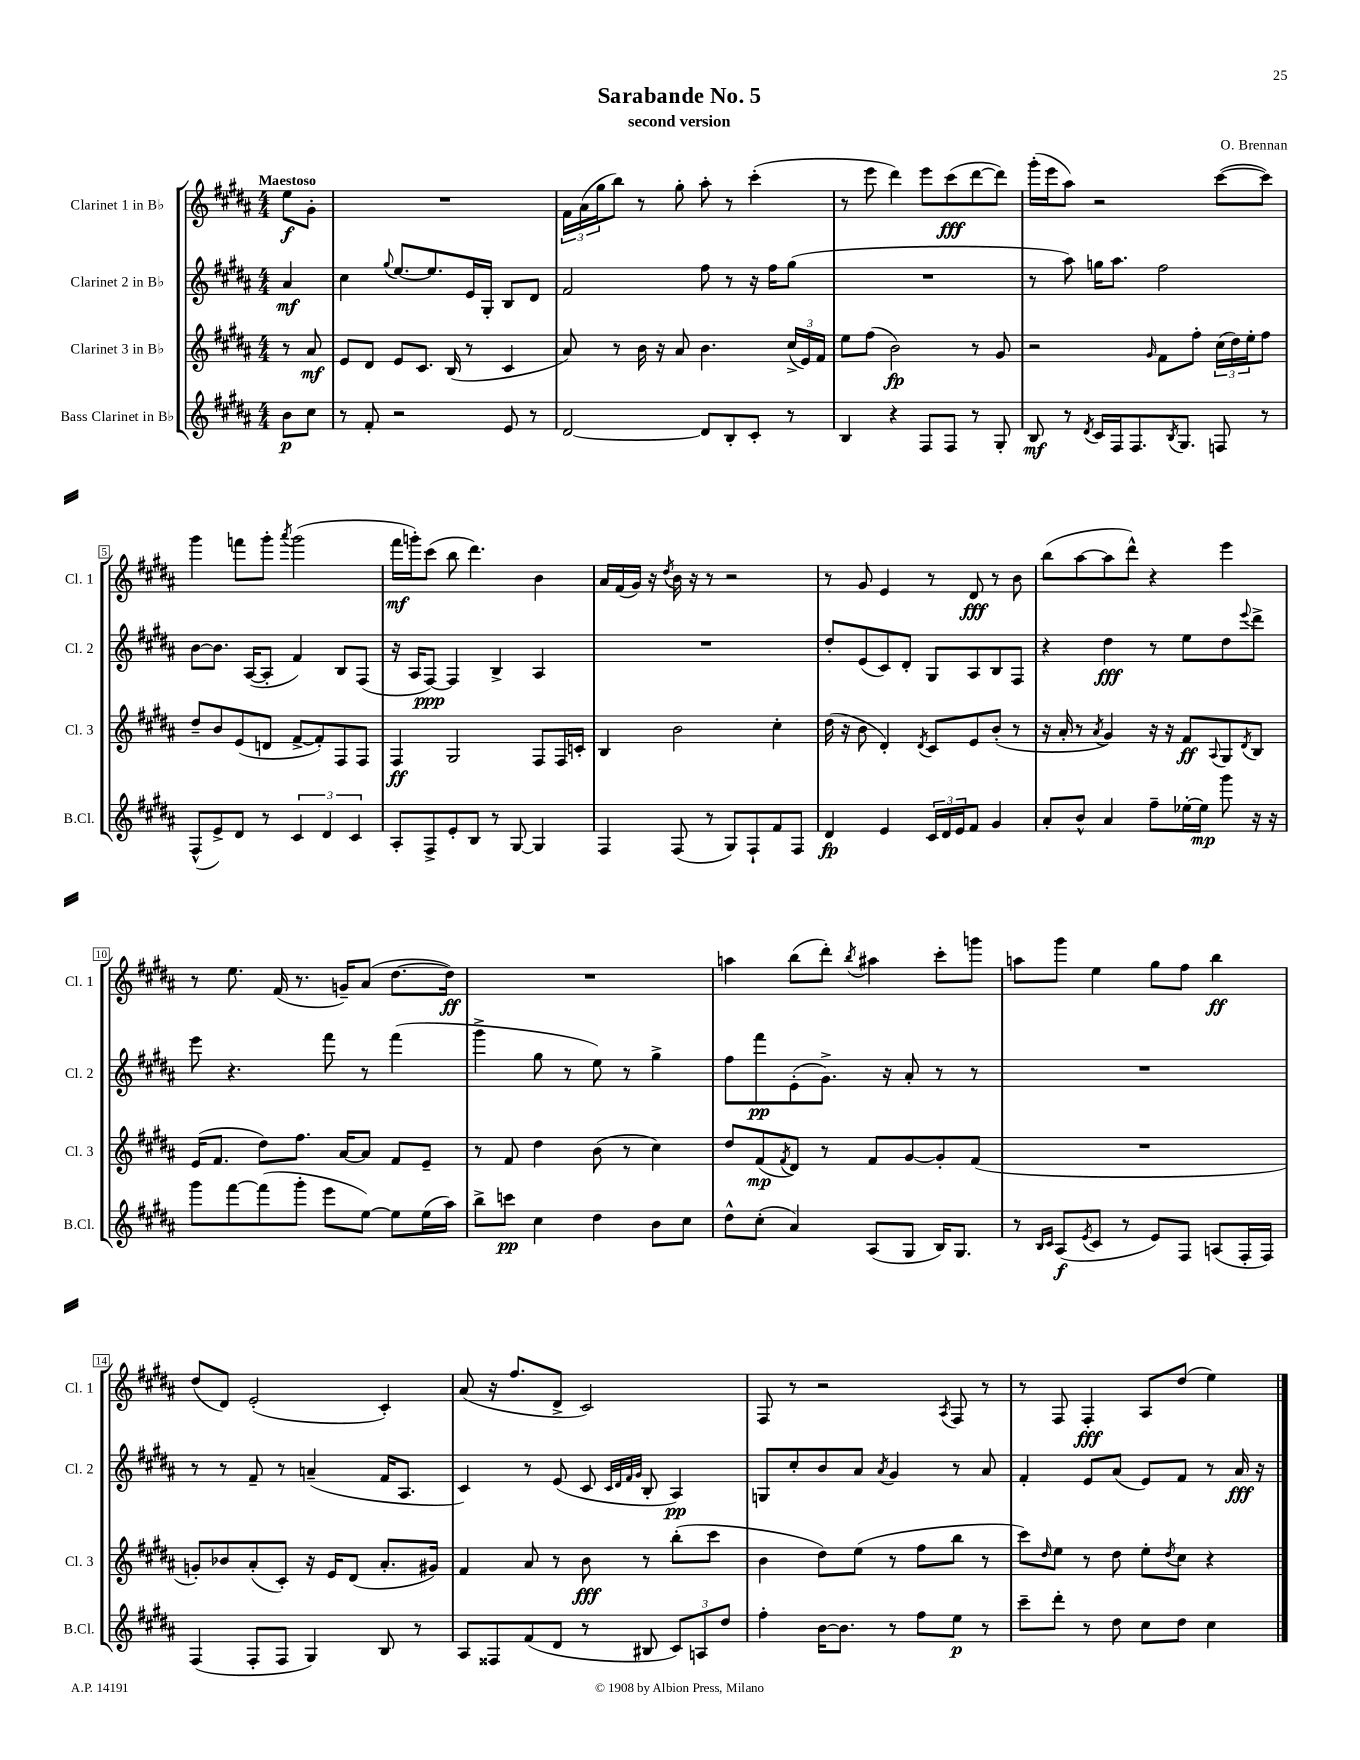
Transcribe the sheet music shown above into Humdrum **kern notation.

**kern	**kern	**kern	**kern
*staff4	*staff3	*staff2	*staff1
*clefG2	*clefG2	*clefG2	*clefG2
*k[f#c#g#d#a#]	*k[f#c#g#d#a#]	*k[f#c#g#d#a#]	*k[f#c#g#d#a#]
*M4/4	*M4/4	*M4/4	*M4/4
8b\L	8r	4a#/	8ee\L
8cc#\J	8a#/	.	8g#'\J
=	=	=	=
8r	8e/L	4cc#\	1r
8f#'/	8d#/J	.	.
.	.	8qqgg#/	.
2r	8e/L	[8.ee/L	.
.	8.c#/J	.	.
.	.	8.ee/]	.
.	(16B/	.	.
.	8r	16e/L	.
.	.	16G#'/JJ	.
8e/	4c#/	8B/L	.
8r	.	8d#/J	.
=	=	=	=
[2d#/	8a#/)	2f#/	24f#\LL
.	.	.	(24a#\
.	.	.	24gg#\J
.	8r	.	8bb\J)
.	16b\	.	8r
.	16r	.	.
.	8a#/	.	8gg#'\
8d#/]L	4.b\	8ff#\	8aa#'\
8B'/	.	8r	8r
8c#'/J	.	16r	(4ccc#'\
.	.	16ff#\LK	.
8r	(24cc#^/LL	(8gg#\J	.
.	24e/)	.	.
.	24f#/JJ	.	.
=	=	=	=
4B/	8ee\L	1r	8r
.	(8ff#\J	.	8eee\
4r	2b\)	.	4ddd#\)
8F#/L	.	.	8eee\L
8F#/J	.	.	(8ccc#\
8r	8r	.	[8ddd#\
8G#'/	8g#/	.	8ddd#\]J)
=	=	=	=
8B/	2r	8r	(16ggg#'\LL
.	.	.	16eee\J
8r	.	8aa#\)	8aa#\J)
8qd#/	.	.	.
16c#/LL	.	16gg\LK	2r
16F#/J	.	8.aa#\J	.
8.F#/	.	.	.
.	16qqg#/	.	.
.	8f#\L	2ff#\	.
8qB/	.	.	.
8.G#/J	.	.	.
.	8ff#'\J	.	.
8F/	(24cc#\LL	.	([8ccc#\L
.	24dd#\)	.	.
.	24ee'\J	.	.
8r	8ff#\J	.	8ccc#\]J)
=	=	=	=
(8F#^^/L	8dd#~/L	[8b\L	4ggg#\
8e^/)	8b/	8.b\]J	.
8d#/J	(8e/	.	8fff\L
.	.	([16A#/LK	.
8r	8d/J	8A#'/]J	8ggg#'\J
.	.	.	8qaaa#/
6c#/	[8f#^/L	4f#/)	(2ggg#\
.	8f#'/])	.	.
6d#/	.	.	.
.	8F#/	8B/L	.
6c#/	.	.	.
.	8F#/J	(8F#/J	.
=	=	=	=
8A#'/L	4F#/	16r	16fff#\LL
.	.	16A#/LK	16ggg'\J)
8F#^/	.	[8F#/J)	(8ccc#\J
8e'/	2G#/	4F#/]	8bb\
8B/J	.	.	4.ddd#\)
8r	.	4B^/	.
[8G#/	.	.	.
4G#/]	8F#/L	4A#/	4b\
.	16F#/L	.	.
.	16c'/JJ	.	.
=	=	=	=
4F#/	4B/	1r	16a#/LL
.	.	.	(16f#/
.	.	.	16g#/JJ)
.	.	.	16r
.	.	.	8qdd#/
(8F#/	2b\	.	16b\
.	.	.	16r
8r	.	.	8r
8G#/L)	.	.	2r
8F#`/	.	.	.
8f#/	4cc#'\	.	.
8F#/J	.	.	.
=	=	=	=
4d#/	(16dd#\	8dd#'/L	8r
.	16r	.	.
.	8b\	(8e/	8g#/
4e/	4d#'/)	8c#/)	4e/
.	.	8d#'/J	.
.	8qd#/	.	.
24c#/LL	8c#/L	8G#/L	8r
24d#/	.	.	.
24e/J	.	.	.
8f#/J	8e/	8A#/	8d#/
4g#/	(8b'/J	8B/	8r
.	8r	8F#/J	8b\
=	=	=	=
8a#'/L	16r	4r	(8bb\L
.	16a#'/	.	.
8b^^/J	8r	.	[8aa#\
.	8qa#/	.	.
4a#/	4g#/)	4dd#\	8aa#\]
.	.	.	8ddd#^^\J)
8ff#~\L	16r	8r	4r
.	16r	.	.
[16ee-'\L	8f#/L	8ee\L	.
16ee-\]JJ	.	.	.
.	8qqA#/	.	.
8ggg#\	8G#/	8dd#\	4eee\
.	8qd#/	8qqeee/	.
16r	8B/J	8ddd#^\J	.
16r	.	.	.
=	=	=	=
8ggg#\L	(16e/LK	8eee\	8r
.	8.f#/J	.	.
[8fff#\	.	4.r	8.ee\
(8fff#\]	8dd#\L)	.	.
.	.	.	(16f#/
8ggg#'\J	8.ff#\J	.	8.r
8eee\L	.	8fff#\	.
.	[16a#/LK	.	16g~/LK)
[8ee\J)	8a#/]J	8r	(8a#/J
8ee\]L	8f#/L	(4fff#\	[8.dd#\L
(16ee\L	8e~/J	.	.
16aa#\JJ)	.	.	16dd#\]Jk)
=	=	=	=
8bb^\L	8r	4ggg#^\	1r
8ccc\J	8f#/	.	.
4cc#\	4dd#\	8gg#\	.
.	.	8r	.
4dd#\	(8b\	8ee\)	.
.	8r	8r	.
8b\L	4cc#\)	4gg#^\	.
8cc#\J	.	.	.
=	=	=	=
8dd#^^\L	8dd#/L	8ff#\L	4aa\
(8cc#'\J	(8f#/	8fff#\	.
.	8qf#/	.	.
4a#/)	8d#/J)	(8e'\	(8bb\L
.	8r	8.g#^\J)	8ddd#'\J)
.	.	.	8qbb/
(8A#/L	8f#/L	.	4aa#\
.	.	16r	.
8G#/J	[8g#/	8a#'/	.
16B/LK)	8g#'/]	8r	8ccc#'\L
8.G#/J	.	.	.
.	(8f#/J	8r	8ggg\J
=	=	=	=
8r	1r	1r	8aa\L
16qqB/LL	.	.	.
16qqc#/JJ	.	.	.
(8A#/L	.	.	8ggg#\J
8qe/	.	.	.
8c#/J	.	.	4ee\
8r	.	.	.
8e/L)	.	.	8gg#\L
8F#/J	.	.	8ff#\J
(8A/L	.	.	4bb\
16F#'/L	.	.	.
16F#/JJ)	.	.	.
=	=	=	=
(4F#/	8g'/L)	8r	(8dd#/L
.	8b-/	8r	8d#/J)
8F#'/L	(8a#'/	8f#~/	(2e'/
8F#/J	8c#'/J)	8r	.
4G#/)	16r	(4a~/	.
.	16e/LK	.	.
.	(8d#/J	.	.
8B/	8.a#'/L	16f#/LK	4c#'/)
.	.	8.A#/J	.
8r	.	.	.
.	16g#/Jk)	.	.
=	=	=	=
8A#/L	4f#/	4c#/)	(8a#/
8F##/	.	.	16r
.	.	.	8.ff#/L
(8f#/	8a#/	8r	.
8d#/J	8r	(8e/	8d#^/J
8r	8b\	8c#/	2c#/)
.	.	32qqc#/LLL	.
.	.	32qqd#/	.
.	.	32qqf#/	.
.	.	32qqg#/JJJ	.
8B#/	8r	8B'/	.
12c#/L)	(8bb'\L	4A#/)	.
12A/	.	.	.
.	8ccc#\J	.	.
12dd#/J	.	.	.
=	=	=	=
4ff#'\	4b\	8G/L	8F#/
.	.	8cc#'/	8r
[16b\LK	8dd#\L)	8b/	2r
8.b\]J	.	.	.
.	(8ee\J	8a#/J	.
.	.	8qa#/	.
8r	8r	4g#/	.
8ff#\L	8ff#\L	.	.
.	.	.	8qA#/
8ee\J	8bb\J	8r	8F#/
8r	8r	8a#/	8r
=	=	=	=
8ccc#~\L	8ccc#\L)	4f#'/	8r
.	16qqdd#/	.	.
8ddd#'\J	8ee\J	.	8F#/
8r	8r	8e/L	4F#'/
8dd#\	8dd#\	(8a#/J	.
8cc#\L	8ee'\L	8e/L)	8A#/L
.	8qdd#/	.	.
8dd#\J	8cc#\J	8f#/J	(8dd#/J
4cc#\	4r	8r	4ee\)
.	.	16a#/	.
.	.	16r	.
==	==	==	==
*-	*-	*-	*-
